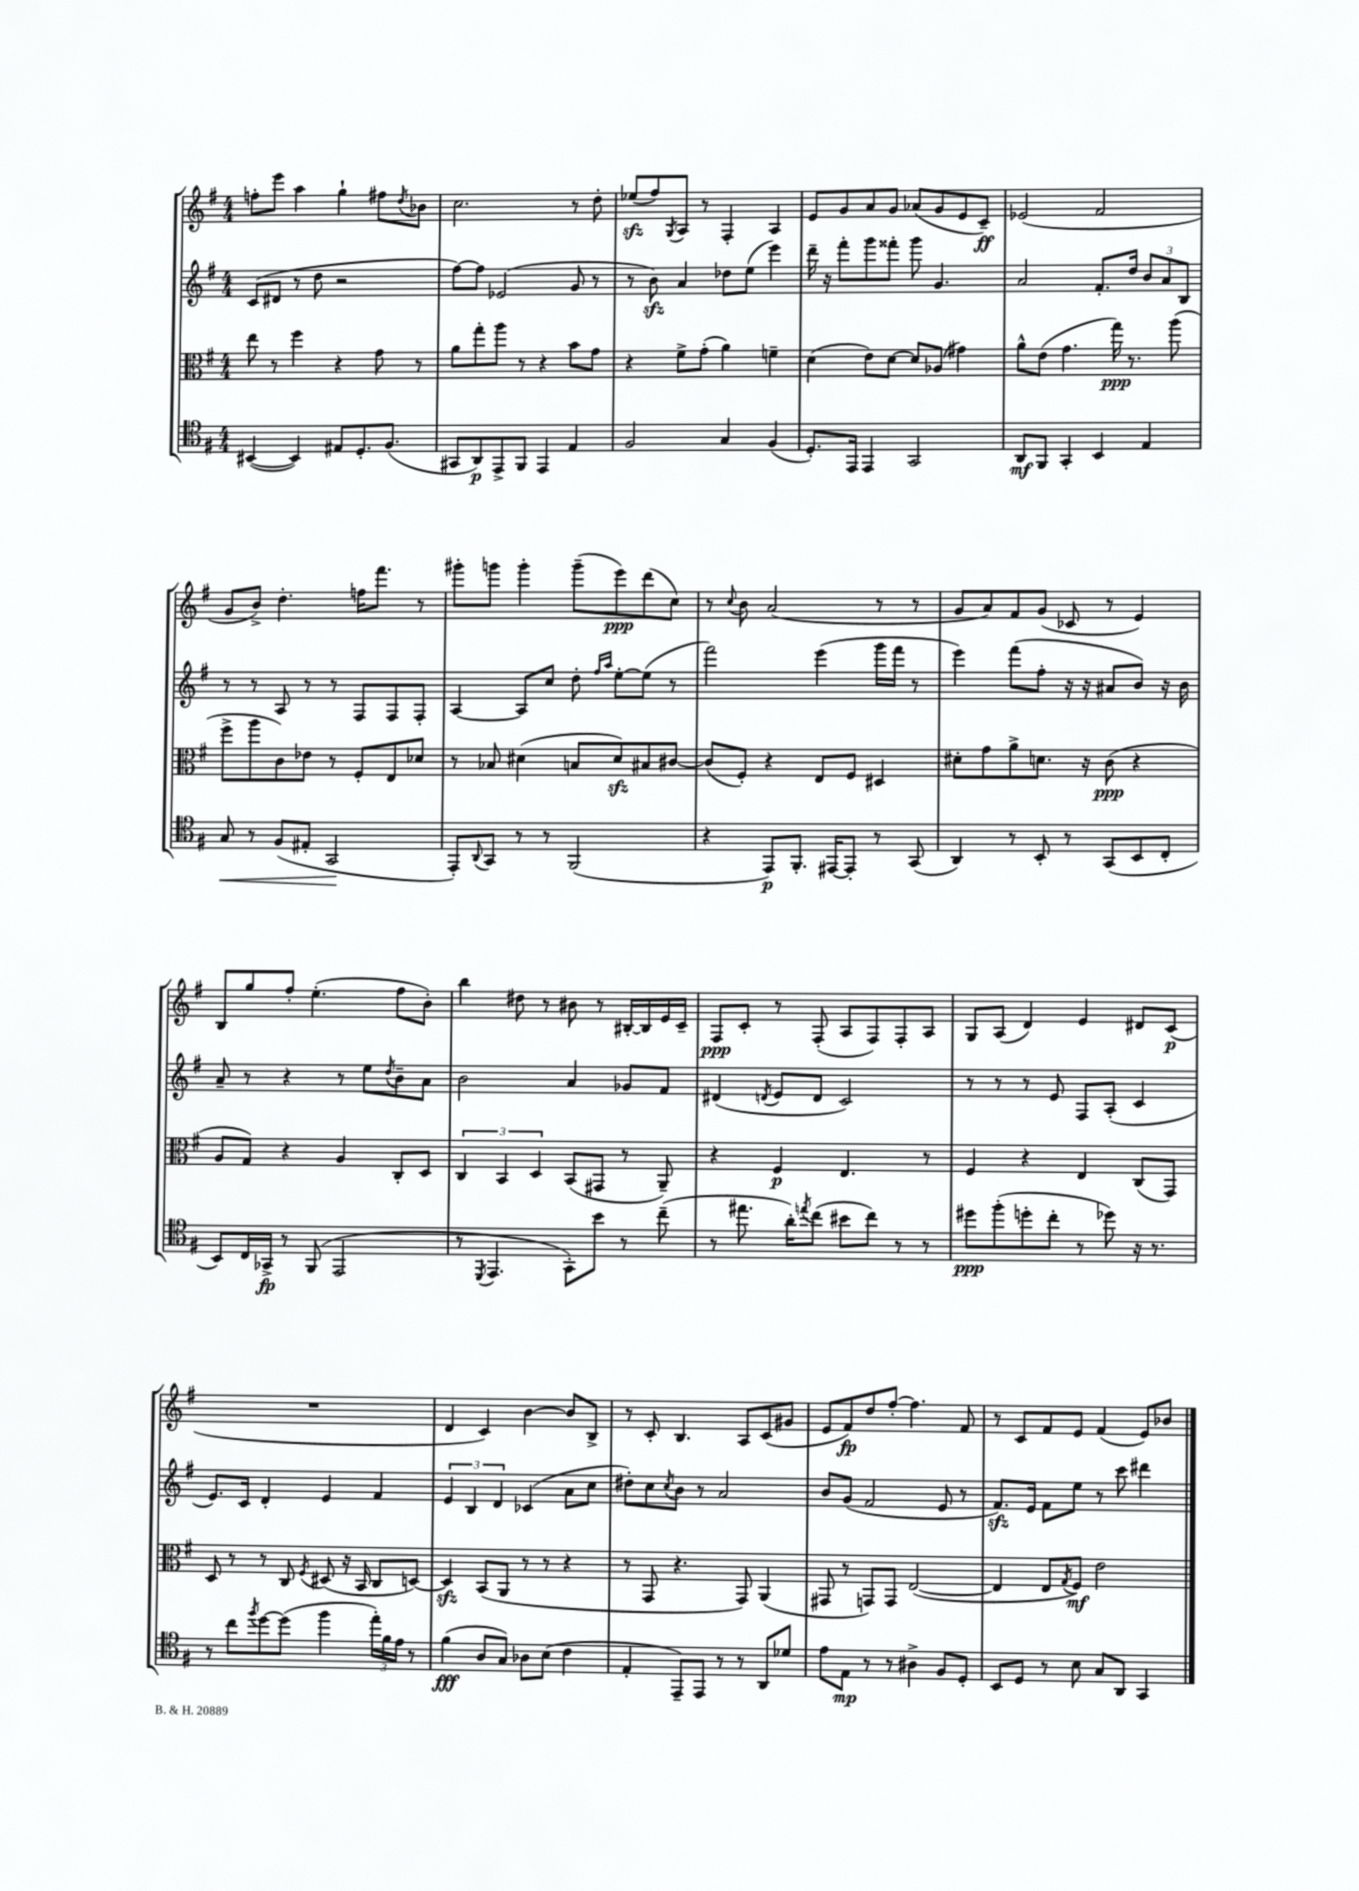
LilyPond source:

<<
\new StaffGroup <<
\new Staff = "s0" {
    \clef treble \key g \major \numericTimeSignature \time 4/4
    f''8-. e'''8 a''4 g''4-! fis''8 \acciaccatura { d''8 } bes'8 |
    c''2. r8 d''8-. |
    ees''8\sfz( fis''8) \acciaccatura { g8 } a8 r8 fis4-. a4 |
    e'8 g'8 a'8 g'8 aes'8( g'8 e'8 c'8--\ff) |
    ees'2( fis'2 |
    g'8 b'8->) d''4.-. f''16 fis'''8. r8 |
    gis'''8-. g'''8 g'''4-. g'''8--( e'''8\ppp) d'''8( c''8) |
    r8 \appoggiatura { c''8 } b'8 a'2( r8 r8 |
    g'8 a'8) fis'8 g'8( ces'8 r8 e'4) |
    b8 g''8 fis''8-. e''4.-.( fis''8 b'8-.) |
    b''4 dis''8 r8 bis'8 r8 bis16~-. bis16 e'16 c'16-- |
    fis8\ppp c'8-. r8 fis8-.( a8 fis8) fis8-. a8 |
    g8 a8( d'4) e'4 dis'8 c'8\p( |
    R1 |
    d'4 c'4) b'4~ b'8 b8-> |
    r8 c'8-. b4. a8 c'8( gis'8 |
    e'8 fis'8\fp) d''8 fis''8~-. fis''4. fis'8 |
    r8 c'8 fis'8 e'8 fis'4( e'8) bes'8 \bar "|." |
}
\new Staff = "s1" {
    \clef treble \key g \major \numericTimeSignature \time 4/4
    c'8( dis'8 r8 d''8 r2 |
    fis''8~) fis''8 ees'2( g'8 r8 |
    r8 b'8\sfz) a'4 des''8 e''8( e'''4) |
    d'''16-- r16 fis'''8-. g'''8 fisis'''8-. g'''8 g'4. |
    a'2 fis'8.-. d''16 \tuplet 3/2 { b'8 a'8 b8 } |
    r8 r8 a8 r8 r8 fis8 fis8 fis8-. |
    a4~ a8 c''8 d''8-. \grace { fis''16 a''16 } e''8~-. e''8( r8 |
    fis'''2) e'''4( g'''16 fis'''16 r8 |
    e'''4) fis'''8( fis''8-. r16 r16 ais'8 b'8) r16 b'16 |
    a'8-- r8 r4 r8 e''8 \acciaccatura { d''8 } b'8-- a'8 |
    b'2 a'4 ges'8 fis'8 |
    dis'4( \acciaccatura { d'8 } e'8 d'8 c'2) |
    r8 r8 r8 e'8 fis8 a8-.( c'4 |
    e'8.) c'16 d'4-. e'4 fis'4 |
    \tuplet 3/2 { e'4 b4 d'4 } ces'4( a'8 c''8 |
    dis''8-.) c''8 \acciaccatura { c''8 } b'8 r8 a'2 |
    b'8 g'8( fis'2 e'8 r8 |
    fis'8.\sfz) e'16 fis'8 e''8 r8 c'''8 dis'''4 \bar "|." |
}
\new Staff = "s2" {
    \clef alto \key g \major \numericTimeSignature \time 4/4
    e''8 r8 fis''4 r4 g'8 r8 |
    a'8 g''8-. a''8 r8 r4 b'8 g'8 |
    r4 fis'8-> g'8-.( a'4) f'4-- |
    d'4( e'8) d'8~ d'8 aes8( gis'4) |
    a'8-^ e'8( g'4. g''16\ppp) r8. a''8( |
    fis''8-> a''8 c'8) ees'8 r8 fis8-. e8 des'8 |
    r8 bes8 dis'4( b8 dis'8\sfz) bis8 cis'8~ |
    cis'8( fis8-.) r4 e8 fis8 dis4 |
    dis'8-. g'8 a'8-> d'8. r16 c'8\ppp( r4 |
    a8 g8) r4 a4 c8-. d8 |
    \tuplet 3/2 { c4 b,4 d4 } b,8( gis,8 r8 a,8--) |
    r4 fis4\p e4. r8 |
    fis4 r4 e4 c8( g,8) |
    d8 r8 r8 c8 \acciaccatura { fis8 } dis8( r16 b,16 c8 d8~) |
    d4\sfz b,8( a,8 r8 r8 r4 |
    r8 g,8 r4. g,8) a,4( |
    gis,8 r8 g,8) g,8 e2~( |
    e4 e8 \acciaccatura { g8 } fis8\mf) e'2 \bar "|." |
}
\new Staff = "s3" {
    \clef tenor \key g \major \numericTimeSignature \time 4/4
    bis,4~( bis,4) eis8 d8.-. fis8.( |
    gis,8 a,8\p) e,8-> fis,8 e,4 e4 |
    fis2 g4 fis4( |
    d8.-.) e,16 e,4 g,2 |
    a,8\mf fis,8 g,4-. b,4 e4 |
    g8\< r8 fis8( eis8-. g,2\! |
    e,8-.) \appoggiatura { a,8 } g,8 r8 r8 fis,2( |
    r4 e,8\p) fis,8.-. eis,16~ eis,8-. r8 g,8( |
    a,4) r8 b,8-. r8 g,8( b,8 c8-. |
    b,8) c16 ges,16->\fp r8 fis,8( e,2 |
    r8 \acciaccatura { d,8 } e,4. g,8-.) b'8 r8 c''8--( |
    r8 eis''8. a'16-.) \acciaccatura { e''8 } c''8( bis'8 c''8) r8 r8 |
    dis''8\ppp fis''8-.( d''8-. c''8-. r8 des''8) r16 r8. |
    r8 c''8 \acciaccatura { fis''8 } d''8~ d''8( fis''4 \tuplet 3/2 { e''16-.) fis'16 e'16 } r8 |
    fis'4\fff( a8 g8) aes8 b8( c'4 |
    e4-. e,8--) e,8 r8 r8 a,8 des'8 |
    e'8 e8\mp r8 r8 ais4-> fis8 d8-. |
    b,8 d8 r8 b8 g8 a,8 g,4 \bar "|." |
}
>>
>>
\layout { \context { \Score \remove "Bar_number_engraver" } }
